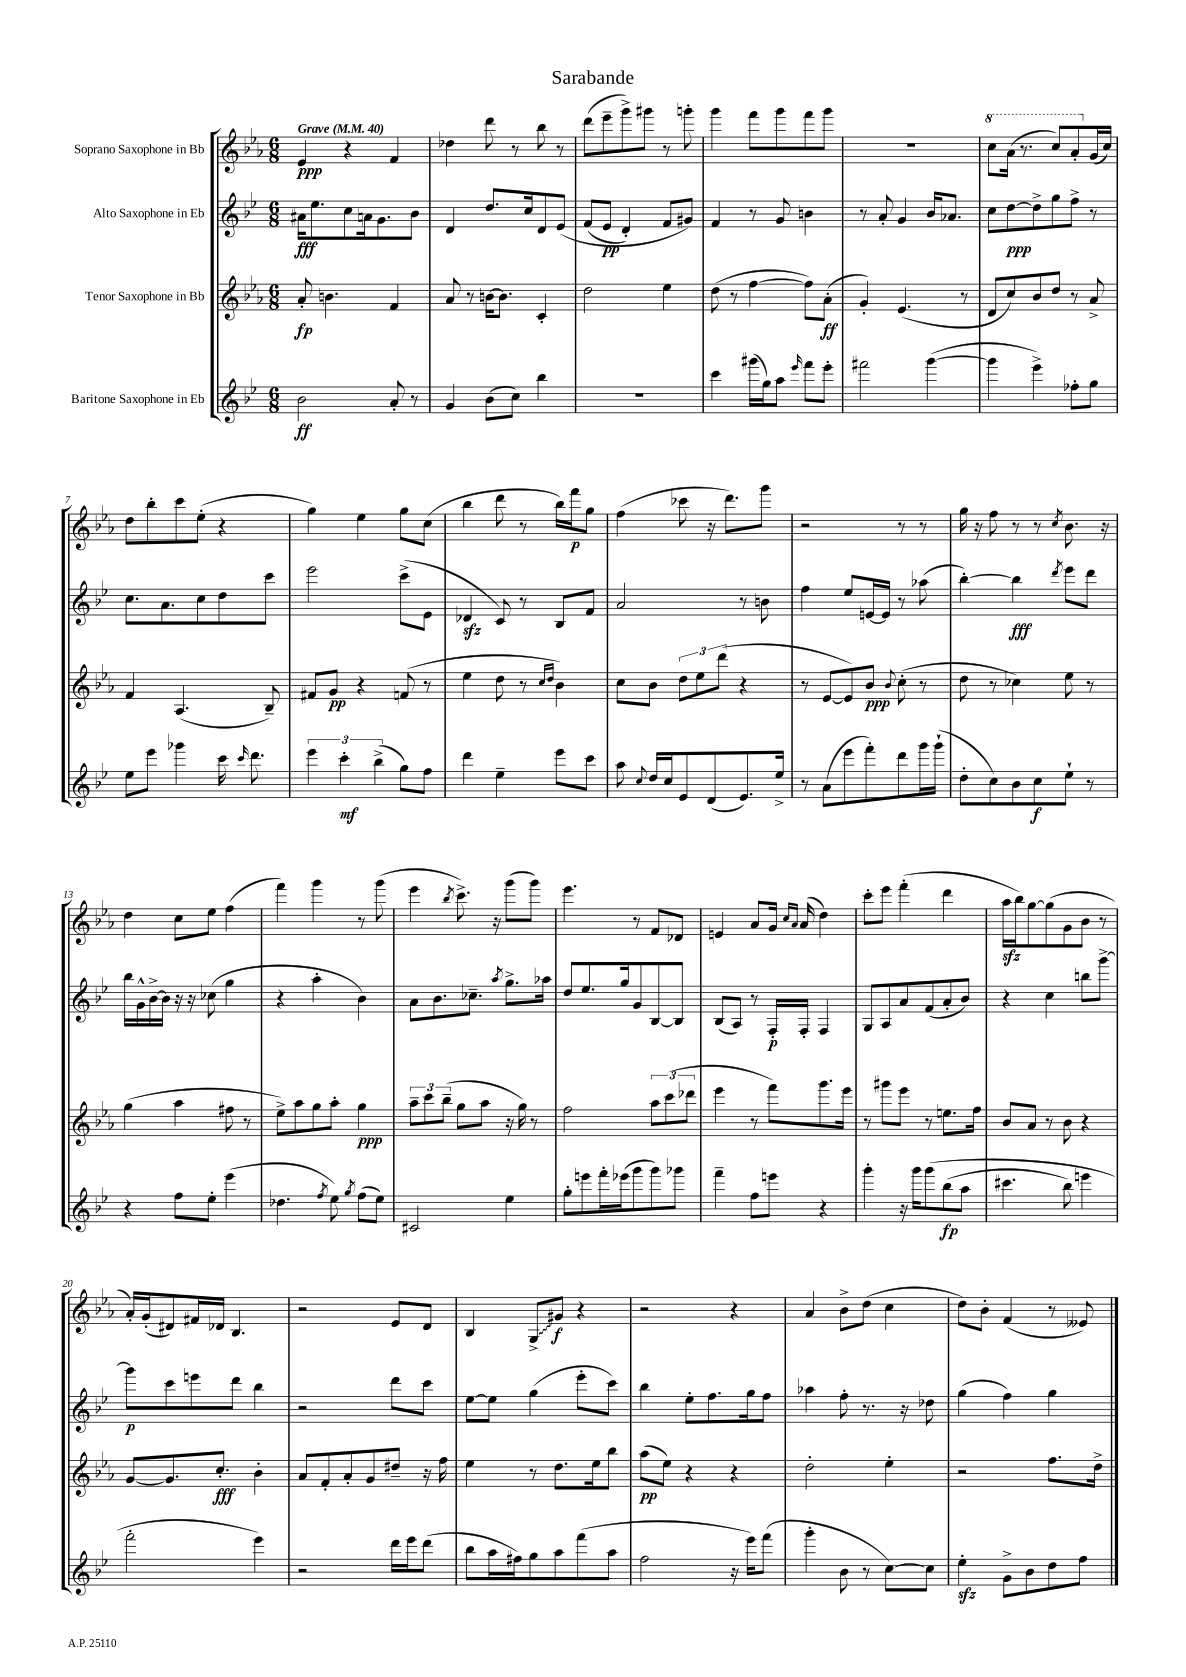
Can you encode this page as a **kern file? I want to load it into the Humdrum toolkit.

**kern	**kern	**kern	**kern
*staff4	*staff3	*staff2	*staff1
*clefG2	*clefG2	*clefG2	*clefG2
*k[b-e-]	*k[b-e-a-]	*k[b-e-]	*k[b-e-a-]
*M6/8	*M6/8	*M6/8	*M6/8
*MM40	*MM40	*MM40	*MM40
2b-	8a-'	16a#	4e-
.	.	8.ee-	.
.	4.b	.	.
.	.	8cc	4r
.	.	16a	.
.	.	8.g	.
8a'	4f	.	4f
8r	.	8b-	.
=	=	=	=
4g	8a-	4d	4dd-
.	8r	.	.
(8b-	[16b	8.dd	8ddd
.	8.b]	.	.
8cc)	.	.	8r
.	.	16cc	.
4bb-	4c'	8d	8bb-
.	.	&(8e-	8r
=	=	=	=
2.r	2dd	(8f	(8ddd
.	.	8e-	8eee-~
.	.	4d')	8ggg^)
.	.	.	8ggg#
.	4ee-	8f	8r
.	.	8g#&)	8ggg'
=	=	=	=
4ccc	(8dd	4f	4ggg
.	8r	.	.
(16ggg#	[4ff	8r	8fff
16gg)	.	.	.
8aa	.	8g	8ggg
16qqeee-	.	.	.
8fff	8ff])	4b	8fff
8eee-'	(8a-'	.	8ggg
=	=	=	=
2fff#	4g')	8r	2.r
.	.	8a'	.
.	(4.e-	4g	.
([4ggg	.	16b-	.
.	.	8.a-	.
.	8r	.	.
=	=	=	=
4ggg]	8d	8cc	8ccc
.	8cc)	[8dd	(16aa-
.	.	.	8.r
4eee-^)	8b-	8dd^]	.
.	8dd	8gg	8ccc)
8ff-'	8r	8ff^	8aa-'
8gg	8a-^	8r	(16g
.	.	.	16cc)
=	=	=	=
8ee-	4f	8.cc	8dd
8eee-	.	.	8bb-'
.	.	8.a	.
4ggg-	(4.A-	.	8ccc
.	.	8cc	(8ee-'
16ccc	.	8dd	4r
16qqccc	.	.	.
8.ddd	.	.	.
.	8B-~)	8ccc	.
=	=	=	=
6eee-	8f#	2eee-	4gg)
.	8g	.	.
6ccc'	.	.	.
.	4r	.	4ee-
(6bb-^	.	.	.
8gg)	(8f	(8ccc^	8gg
8ff	8r	8e-	(8cc
=	=	=	=
4ddd	4ee-	4d-	4bb-
4ee-~	8dd	8c)	8ddd
.	8r	8r	8r
.	16qqcc	.	.
.	16qqdd	.	.
8eee-	4b-)	8B-	16bb-)
.	.	.	16fff
8ccc	.	8f	8gg
=	=	=	=
8aa	8cc	2a	(4ff
8qqcc	.	.	.
16dd	8b-	.	.
16cc	.	.	.
8e-	12dd	.	8ccc-
.	12ee-	.	.
(8d	.	.	16r
.	(12ddd	.	.
.	.	.	8.ddd)
8.e-)	4r	8r	.
.	.	8b	8ggg
16ee-^	.	.	.
=	=	=	=
8r	8r	4ff	2r
(8a	[8e-	.	.
8eee-	8e-])	8ee-	.
8fff')	8b-	[16e	.
.	.	16e]	.
.	8qqb-	.	.
8ddd	(8cc'	8r	8r
16ggg	8r	(8aa-	8r
(16ggg`	.	.	.
=	=	=	=
8dd'	8dd	[4bb-')	16gg
.	.	.	16r
8cc)	8r	.	8ff
8b-	4cc-)	4bb-]	8r
8cc	.	.	8r
.	.	8qddd	8qcc
8ee-`	8ee-	8eee-	8.b-
8r	8r	8ddd	.
.	.	.	16r
=	=	=	=
4r	(4gg	16bb-	4dd
.	.	16g^^	.
.	.	[16b-^	.
.	.	16b-]	.
8ff	4aa-	16r	8cc
.	.	16r	.
8ee-'	.	(8cc-	8ee-
(4eee-	8ff#	4gg	(4ff
.	8r	.	.
=	=	=	=
4.dd-	8ee-^)	4r	4fff)
.	8aa-	.	.
.	8gg	4aa'	4ggg
8qff	.	.	.
8ee-)	8aa-'	.	.
8qgg	.	.	.
(8ff	4gg	4b-)	8r
8ee-)	.	.	(8ggg
=	=	=	=
2c#	12aa-~	8a	4eee-
.	12ccc	.	.
.	.	8.b-	.
.	(12bb-~	.	.
.	.	.	8qbb-
.	8gg	.	8.ccc^)
.	.	8.cc-~	.
.	8aa-	.	.
.	.	.	16r
.	.	8qaa	.
4ee-	16r	8.gg^	(8ggg
.	16gg)	.	.
.	8r	.	8ggg)
.	.	16aa-	.
=	=	=	=
8gg'	2ff	8dd	4.eee-
8eee	.	8.ee-	.
16fff'	.	.	.
(16eee-	.	16gg	.
8ggg	.	8g	8r
8ggg)	12aa-	[8B-	8f
.	(12ccc	.	.
8ggg-	.	8B-]	8d-
.	12ddd-	.	.
=	=	=	=
4fff~	4eee-	(8B-	4e
.	.	8A)	.
8ff	8r	8r	8a-
8eee	8fff)	16F'	16g
.	.	.	16qqcc
.	.	.	16qqa-
.	.	16F'	(16a-
4r	8.ggg	4F	4dd)
.	16eee-	.	.
=	=	=	=
4ggg'	8r	8G	8ccc'
.	8ggg#	8A	8eee-
16r	8eee-	8a	(4fff'
16ggg	.	.	.
&(8ggg	8r	(8f	.
(8bb-	8.ee	8a'	4ddd
8aa	.	8b-)	.
.	16ff	.	.
=	=	=	=
4.ccc#	8b-	4r	16aa-
.	.	.	16bb-)
.	8a-	.	[8gg
.	8r	4cc	(8gg]
8bb-)	8b-	.	8g
4eee	4r	8bb	8b-
.	.	[8ggg^	8r
=	=	=	=
2fff'	[8g	8ggg]	16a-')
.	.	.	(16g'
.	8.g]	8ccc	8d#)
.	.	8eee	16f#
.	8.cc'	.	16d-
.	.	8ddd	4.B-
4eee-&)	4b-'	4bb-	.
=	=	=	=
2r	8a-	2r	2r
.	8f'	.	.
.	8a-'	.	.
.	8g	.	.
16ddd	8dd#~	8ddd	8e-
16eee-	.	.	.
(8ddd	16r	8ccc	8d
.	16ff	.	.
=	=	=	=
8bb-	4ee-	[8ee-	4B-
16aa	.	8ee-]	.
16ff#)	.	.	.
8gg	8r	(4gg	8G^
8aa	8.dd	.	8g#
(8fff	.	8eee-'	4r
.	16ee-	.	.
8aa	8bb-	8ccc)	.
=	=	=	=
2ff	(8aa-	4bb-	2r
.	8ee-)	.	.
.	4r	8ee-'	.
.	.	8.ff	.
16r	4r	.	4r
16eee-)	.	16gg	.
(8fff	.	8ff	.
=	=	=	=
4ggg'	2dd'	4aa-	4a-
8b-	.	8ff'	8b-^
8r	.	8.r	(8dd
[8cc)	4ee-'	.	4cc
.	.	16r	.
8cc]	.	8dd-	.
=	=	=	=
4ee-'	2r	(4gg	8dd)
.	.	.	8b-'
8g^	.	4ff)	(4f
8b-	.	.	.
8dd	8.ff	4gg	8r
8ff	.	.	8e--)
.	16dd^	.	.
==	==	==	==
*-	*-	*-	*-
